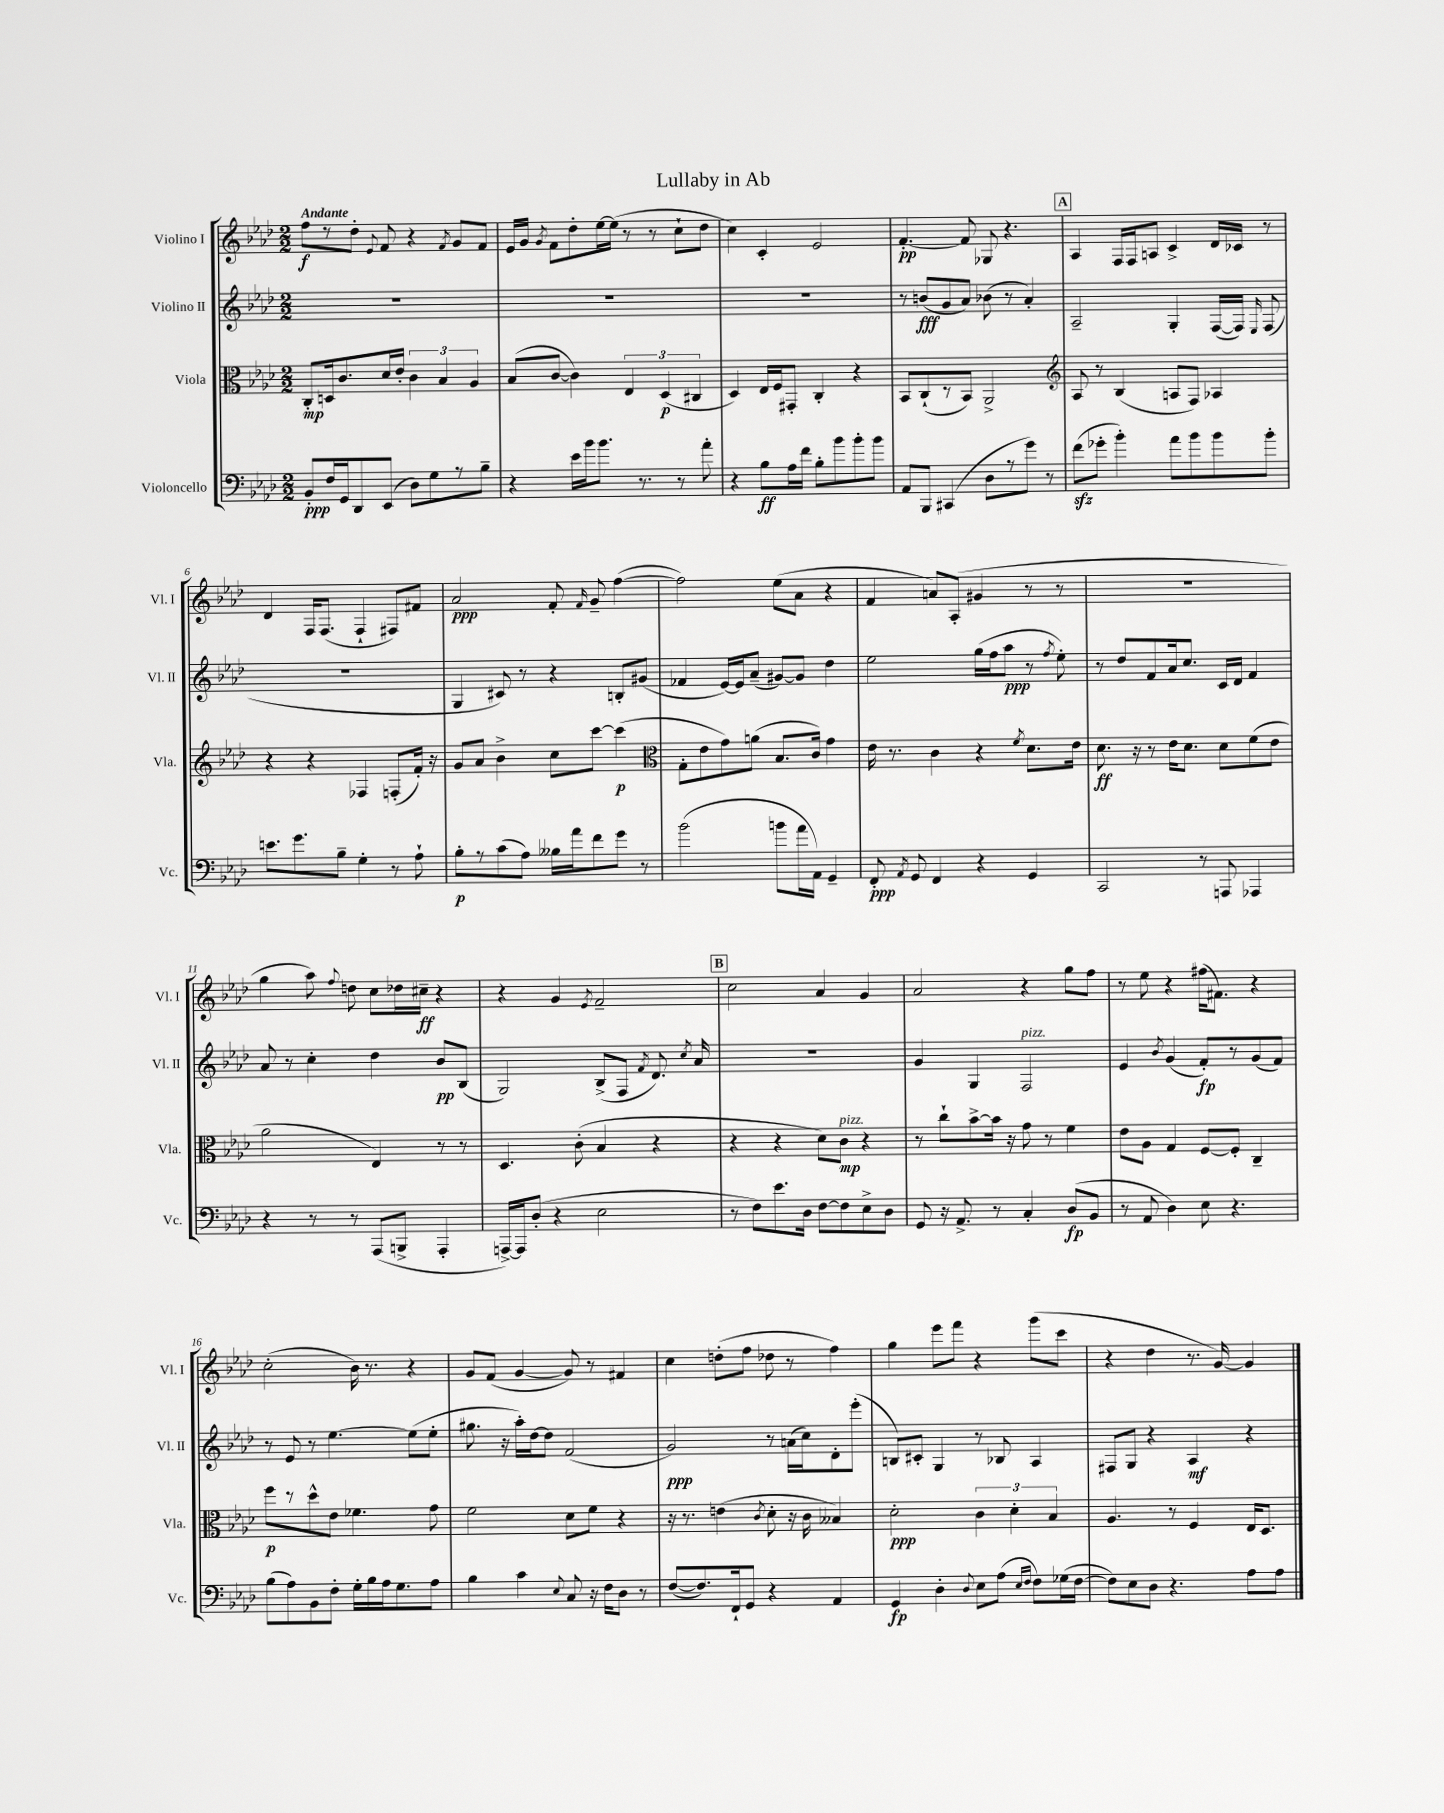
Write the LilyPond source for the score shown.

\header { title = "Lullaby in Ab" }
<<
\new StaffGroup <<
\new Staff = "s0" \with { instrumentName = "Violino I" shortInstrumentName = "Vl. I" } {
    \clef treble \key aes \major \numericTimeSignature \time 2/2 \tempo "Andante"
    \autoBeamOff f''8[\f r8 des''8]-. \appoggiatura { ees'8 } f'8 r4 \acciaccatura { f'8 } g'8[ f'8] |
    ees'16[ g'16] \acciaccatura { g'8 } f'8[ des''8-. ees''16~ ees''16]( r8 r8 c''8[-! des''8] |
    c''4) c'4-. ees'2 |
    f'4.~-.\pp f'8 ges8 r4. |
    \mark \markup { \box "A" } aes4 f16[ f16 a8] c'4-> des'16[ ces'16] r8 |
    des'4 f16[ f8.]( f4-! fis8[) fis'8] |
    aes'2\ppp f'8-. \grace { f'16 } g'8-- f''4~( |
    f''2) ees''8[( aes'8] r4 |
    f'4 a'8[) aes8]-.( gis'4 r8 r8 |
    R1 |
    g''4 aes''8) \appoggiatura { f''8 } d''8 c''8[ des''16 cis''16]--\ff r4 |
    r4 g'4 \acciaccatura { ees'8 } f'2-- |
    \mark \markup { \box "B" } c''2 aes'4 g'4 |
    aes'2 r4 g''8[ f''8] |
    r8 ees''8 r4 fis''16[( fis'8.]) r4 |
    c''2-.( bes'16) r8. r4 |
    g'8[ f'8]( g'4~ g'8) r8 fis'4 |
    c''4 d''8[-.( f''8] des''8 r8 f''4) |
    g''4 ees'''8[ f'''8] r4 g'''8[( c'''8] |
    r4 des''4 r8. g'16~) g'4 \bar "|." |
}
\new Staff = "s1" \with { instrumentName = "Violino II" shortInstrumentName = "Vl. II" } {
    \clef treble \key aes \major \numericTimeSignature \time 2/2
    \autoBeamOff R1 |
    R1 |
    R1 |
    r8 b'8[\fff( g'8 aes'8]) bes'8( r8 aes'4-.) |
    \mark \markup { \box "A" } aes2-- g4-. f16[~( f16]) \grace { ees16 } f8( |
    R1 |
    g4 cis'8) r8 r4 b8[-. gis'8]( |
    fes'4 ees'16[~) ees'16 aes'8]--( gis'8[~) gis'8] des''4 |
    ees''2 g''16[( f''16 aes''8]\ppp r8 \acciaccatura { f''8 } ees''8-.) |
    r8 des''8[ f'8 aes'16 c''8.] c'16[ des'16] f'4 |
    aes'8 r8 c''4-. des''4 bes'8[\pp bes8]( |
    g2) bes8[->( f8] \acciaccatura { f'8 } des'8.) \acciaccatura { c''8 } aes'16 |
    \mark \markup { \box "B" } R1 |
    g'4 g4 f2^\markup { \italic "pizz." } |
    ees'4 \acciaccatura { bes'8 } g'4( f'8[-.\fp) r8 g'8( f'8]) |
    r8 ees'8 r8 ees''4.~ ees''8[( ees''8]-. |
    gis''8. r16 aes''16[-.) des''16~ des''8] f'2( |
    g'2\ppp) r8 a'16[( c''16) des'8-. ees'''8]-.( |
    b8[) cis'8]-. g4 r8 bes8 aes4 |
    fis8[ g8] r4 aes4\mf r4 \bar "|." |
}
\new Staff = "s2" \with { instrumentName = "Viola" shortInstrumentName = "Vla." } {
    \clef alto \key aes \major \numericTimeSignature \time 2/2
    \autoBeamOff c8[-.\mp d16 c'8. des'16 ees'16]-. \tuplet 3/2 { c'4 bes4 aes4 } |
    bes8[( c'8]~ c'4) \tuplet 3/2 { ees4 des4\p( cis4 } |
    des4) ees16[ f16 gis,8]-. c4-. r4 |
    bes,8[ c8-!( r8 bes,8]) aes,2-> |
    \mark \markup { \box "A" } \clef treble aes8 r8 bes4( a8[ f8]) aes4 |
    r4 r4 fes4 f8[-.( f'16]-.) r16 |
    g'8[ aes'8] bes'4-> c''8[ c'''8]~ c'''4\p( |
    \clef alto g8[-. ees'8 g'8) a'8]( bes8.[ c'16]) g'4 |
    ees'16 r8. c'4 r4 \acciaccatura { f'8 } des'8.[ ees'16] |
    des'8.\ff r16 r8 ees'16[ des'8.] des'8[ f'8( ees'8] |
    aes'2 ees4) r8 r8 |
    des4. c'8-.( bes4 r4 |
    \mark \markup { \box "B" } r4 r4 des'8[) c'8]\mp^\markup { \italic "pizz." } r4 |
    r8 c''8[-! bes'8~-> bes'16] r16 g'8 r8 f'4 |
    ees'8[ aes8] g4 f8[~ f8]-. c4-- |
    f''8[\p r8 des''8-^ ees'8] fes'4. g'8 |
    f'2 des'8[ f'8] r4 |
    r16 r8. e'4( \acciaccatura { c'8 } des'8-. r16 c'16 beses4) |
    des'2-.\ppp \tuplet 3/2 { c'4 des'4-. bes4 } |
    aes4. r8 f4 ees16[ des8.] \bar "|." |
}
\new Staff = "s3" \with { instrumentName = "Violoncello" shortInstrumentName = "Vc." } {
    \clef bass \key aes \major \numericTimeSignature \time 2/2
    \autoBeamOff bes,8[-.\ppp f16 g,16 des,8 ees,8]( des8[) g8 r8 bes8]-- |
    r4 ees'16[ bes'16 bes'8.] r8. r8 aes'8-. |
    r4 bes8[\ff aes16 f'16] bes8[-. bes'8 bes'8-. bes'8] |
    aes,8[ bes,,8] cis,4( des8[ r8 g'8]) r8 |
    \mark \markup { \box "A" } f'8[\sfz( ges'8]-. bes'4-.) aes'8[ bes'8 bes'8 bes'8]-. |
    e'8.[ g'8. bes8]-- g4-. r8 aes8-! |
    bes8[-.\p r8 c'8( aes8]) beses16[ aes'16 f'8 g'8] r8 |
    bes'2( b'8[ aes'16 aes,16]) g,4-- |
    f,8-.\ppp \acciaccatura { aes,8 } g,8 f,4 r4 g,4 |
    c,2 r8 a,,8 aes,,4 |
    r4 r8 r8 aes,,8[( b,,8]-> aes,,4-. |
    a,,16[~->) a,,16 des8]-.( r4 ees2 |
    \mark \markup { \box "B" } r8 f8[) ees'8. des16] f8[~ f8 ees8-> des8] |
    g,8 r16 aes,8.-> r8 c4-. des8[\fp( bes,8] |
    r8 aes,8 des4) ees8 r4. |
    bes8[( aes8) bes,8 f8]-. g16[-. bes16 aes16 g8. aes8] |
    bes4 c'4 \appoggiatura { ees8 } c8 r16 f16[ des8] r8 |
    f8[~( f8.) f,16-! g,8] r4 aes,4 |
    g,4\fp des4-. \appoggiatura { des8 } ees8[ aes8]( \grace { ees16[ f16] } f8[) ges16( f16]~ |
    f8[) ees8 des8] r4. aes8[ aes8] \bar "|." |
}
>>
>>
